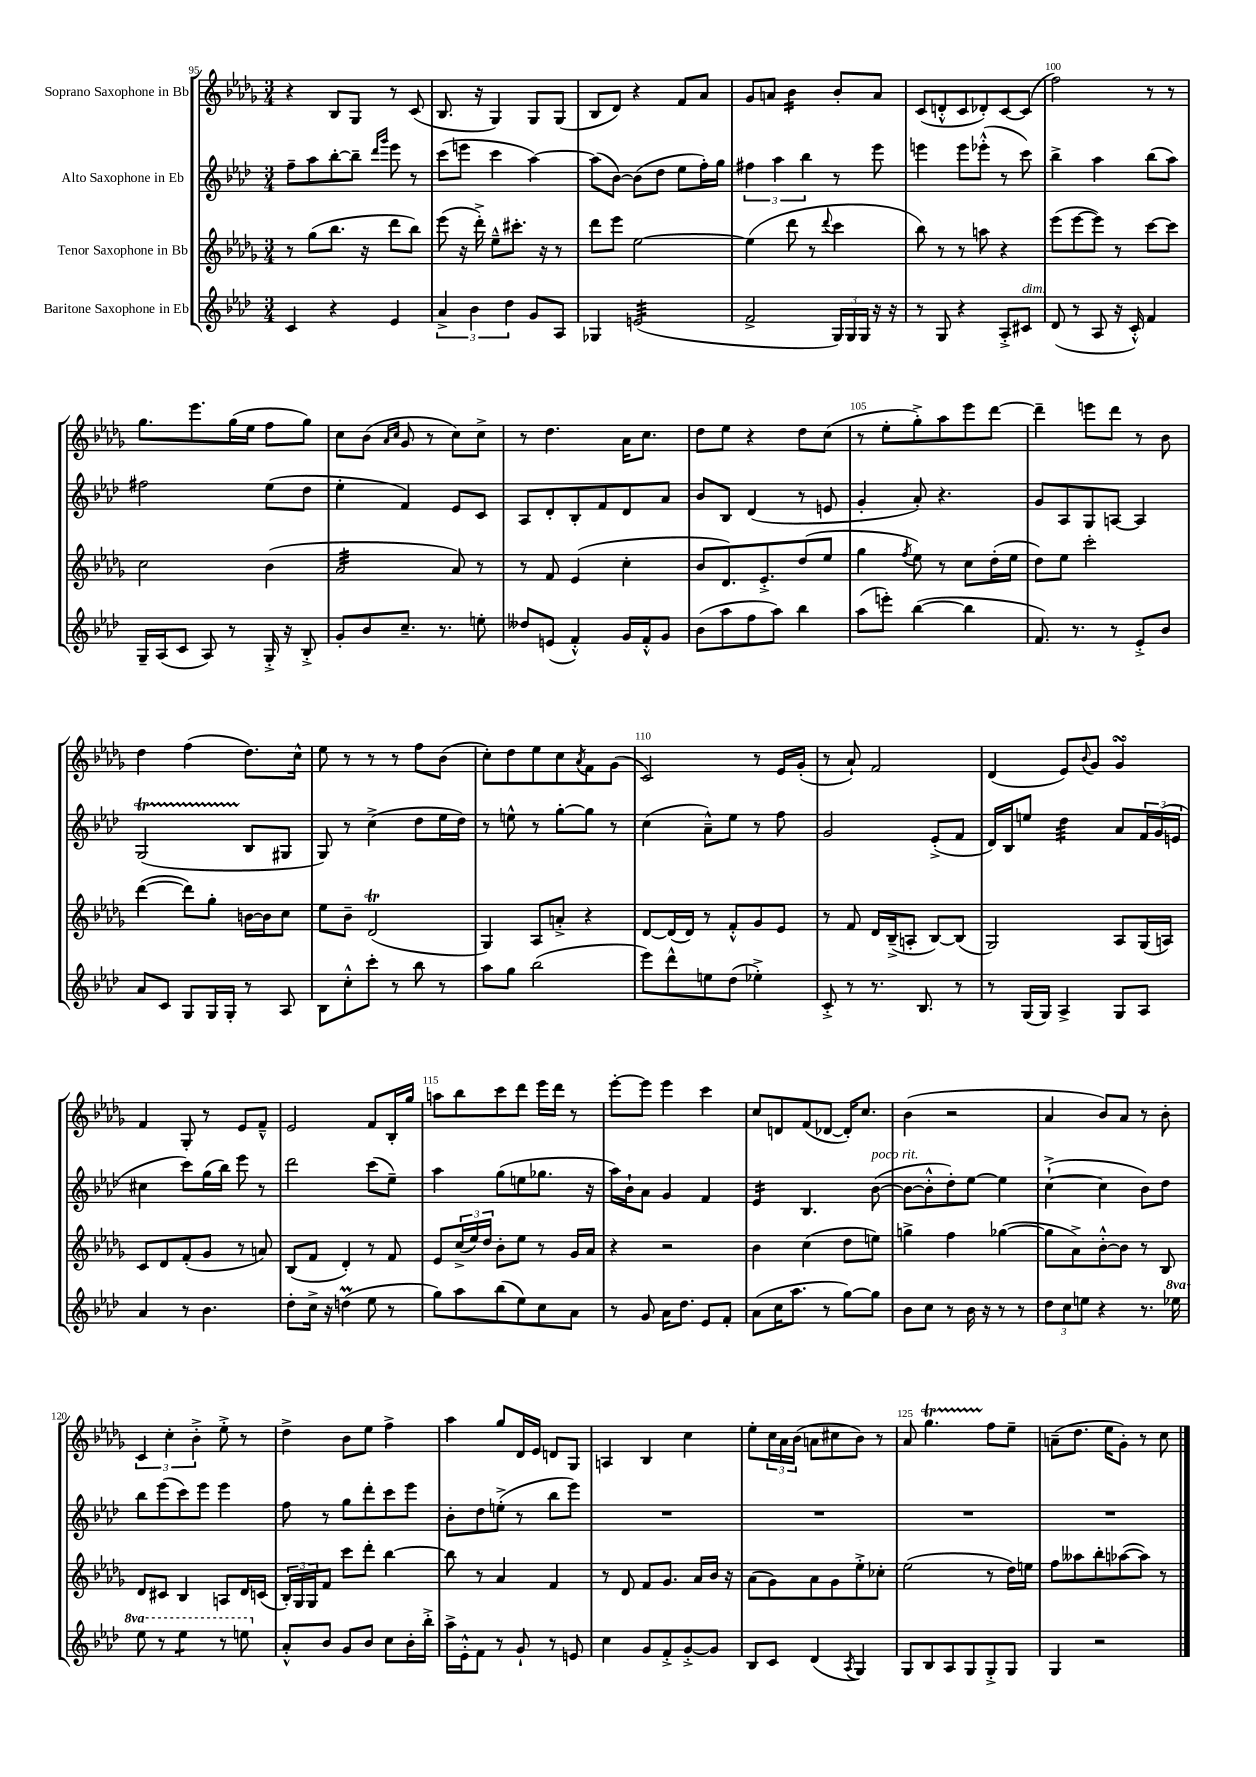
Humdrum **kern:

**kern	**kern	**kern	**kern
*staff4	*staff3	*staff2	*staff1
*clefG2	*clefG2	*clefG2	*clefG2
*k[b-e-a-d-]	*k[b-e-a-d-g-]	*k[b-e-a-d-]	*k[b-e-a-d-g-]
*M3/4	*M3/4	*M3/4	*M3/4
4c/	8r	8ff~\L	4r
.	(8gg-\L	8aa-\	.
4r	8.bb-\J	[8bb-'\	8B-/L
.	.	8bb-~\]J	8G-/J
.	16r	.	.
.	.	16qqddd-/LL	.
.	.	16qqggg/JJ	.
4e-/	8ddd-\L	8eee-\	8r
.	8bb-\J)	8r	(8c/
=	=	=	=
6a-^/	(8eee-\	(8ccc\L	8.B-/
.	16r	8eee\J	.
6b-\	.	.	.
.	16ddd-'^\)	.	16r
.	8ee-~^^\L	4ccc\	4G-/)
6dd-\	.	.	.
.	8.ccc#'\J	.	.
8g/L	.	[4aa-\)	8G-/L
.	16r	.	.
8A-/J	8r	.	(8G-/J
=	=	=	=
4G-/	8ddd-\L	(8aa-\]L	8B-/L
.	8eee-\J	[8b-\J)	8d-/J)
(2e/	[2ee-\	(8b-\]L	4r
.	.	8dd-\J	.
.	.	8ee-\L	8f/L
.	.	16ff'\L)	8a-/J
.	.	16gg\JJ	.
=	=	=	=
2f^/	(4ee-\]	6ff#\	8g-/L
.	.	.	8a/J
.	.	6aa-\	.
.	8ddd-\	.	4b-\
.	.	6bb-\	.
.	8r	.	.
.	8qqddd-/	.	.
24G/LL)	4ccc\	8r	8b-'/L
24G/	.	.	.
24G/JJ	.	.	.
16r	.	8eee-\	8a/J
16r	.	.	.
=	=	=	=
8r	8bb-\)	4eee\	(8c/L
8G/	8r	.	8d'^^/
4r	8r	8eee\L	8c/
.	8aa\	(8eee-'^^\J	8d-'/)
8A-'^/L	4r	8r	[8c/
8c#/J	.	8ccc\)	(8c/]J
=	=	=	=
(8d-/	(8eee-\L	4bb-^\	2ff\)
8r	[8eee-\	.	.
8A-/	8eee-\]J)	4aa-\	.
16r	8r	.	.
16c'^^/)	.	.	.
4f/	[8ccc\L	(8bb-\L	8r
.	8ccc\]J	8aa-\J)	8r
=	=	=	=
16G~/LL	2cc\	2ff#\	8.gg-\L
(16A-/J	.	.	.
8c/J	.	.	.
.	.	.	8.eee-\
8A-/)	.	.	.
8r	.	.	(16gg-\L
.	.	.	16ee-\JJ
16G'^/	(4b-\	(8ee-\L	8ff\L
16r	.	.	.
8B-'^/	.	8dd-\J	8gg-\J)
=	=	=	=
8g'/L	2a-/	4ee-'\	8cc\L
8b-/	.	.	(8b-\J
.	.	.	16qqa-/LL
.	.	.	16qqcc/JJ
8.cc~/J	.	4f/)	8g-/
.	.	.	8r
8.r	.	.	.
.	8a-/)	8e-/L	8cc\L)
8ee'\	8r	8c/J	8cc^\J
=	=	=	=
8dd--/L	8r	8A-/L	8r
(8e/J	8f/	8d-'/	4.dd-\
4f'^^/)	(4e-/	8B-'/	.
.	.	8f/	.
16g/LL	4cc'\	8d-/	16a-\LK
16f'^^/J	.	.	8.cc\J
8g/J	.	8a-/J	.
=	=	=	=
(8b-\L	8b-/L	8b-/L	8dd-\L
8aa-\	8.d-/)	8B-/J	8ee-\J
8ff\	.	(4d-/	4r
.	8.e-'^/	.	.
8aa-\J)	.	.	.
4bb-\	(8dd-/	8r	8dd-\L
.	8ee-/J	8e/	(8cc\J
=	=	=	=
(8aa-\L	4gg-\	4g'/	8r
8eee'\J)	.	.	8ee-'\L
.	8qff/	.	.
([4bb-\	8ee-\)	8a-'/)	8gg-'^\)
.	8r	4.r	8aa-\
4bb-\]	8cc\L	.	8eee-\
.	(16dd-'\L	.	[8ddd-\J
.	16ee-\JJ	.	.
=	=	=	=
8.f/)	8dd-\L)	8g/L	4ddd-~\]
.	8ee-\J	8A-/	.
8.r	.	.	.
.	2ccc'\	8G/	8eee\L
8r	.	[8A/J	8ddd-\J
8e-'^/L	.	4A/]	8r
8b-/J	.	.	8b-\
=	=	=	=
8a-/L	([4ddd-\	(2G/	4dd-\
8c/J	.	.	.
8G/L	8ddd-\]L)	.	(4ff\
16G/L	8gg-'\J	.	.
16G'/JJ	.	.	.
8r	[16b\LL	8B-/L	8.dd-\L)
.	16b\]J	.	.
8A-/	8cc\J	8G#/J	.
.	.	.	16cc^^\Jk
=	=	=	=
8B-\L	8ee-\L	8G/)	8ee-\
8cc'^^\	8b-~\J	8r	8r
8ccc'\J	(2d-/	(4cc^\	8r
8r	.	.	8r
8bb-\	.	8dd-\L	8ff\L
8r	.	16ee-\L	(8b-\J
.	.	16dd-\JJ)	.
=	=	=	=
8aa-\L	4G-/)	8r	8cc'\L)
8gg\J	.	8ee^^\	8dd-\
(2bb-\	8A-/L	8r	8ee-\
.	8a'^/J	[8gg'\L	8cc\
.	.	.	8qa-/
.	4r	8gg\]J	8f\
.	.	8r	(8g-\J
=	=	=	=
8eee-\L)	[8d-/L	(4cc\	2c/)
8ddd-^^\	(16d-/]L	.	.
.	16d-/JJ)	.	.
8ee\	8r	8a-~^^\L)	.
(8dd-\J	8f'^^/L	8ee-\J	.
4ee-'^\)	8g-/	8r	8r
.	8e-/J	8ff\	16e-/LL
.	.	.	(16g-'/JJ
=	=	=	=
8c'^/	8r	2g/	8r
8r	8f/	.	8a-`/)
8.r	16d-/LL	.	2f/
.	(16B-~^/J	.	.
.	8A'/J	.	.
8.B-/	.	.	.
.	[8B-/L)	(8e-'^/L	.
8r	(8B-/]J	8f/J	.
=	=	=	=
8r	2G-/)	16d-/LL)	(4d-/
.	.	16B-/J	.
(16G/LL	.	8ee/J	.
16G/JJ)	.	.	.
4A-^/	.	4dd-\	8e-/L)
.	.	.	8qqb-/
.	.	.	8g-/J
8G/L	8A-/L	8a-/L	4g-/
8A-/J	(16G-/L	24f/L	.
.	.	(24g/	.
.	16A/JJ)	.	.
.	.	24e/JJ	.
=	=	=	=
4a-/	8c/L	4cc#\	4f/
.	8d-/	.	.
8r	(8f'/	8ccc\L)	8G-'/
4.b-\	8g-/J	(16gg\L	8r
.	.	16bb-\JJ)	.
.	8r	8eee-\	8e-/L
.	8a/)	8r	8f~^^/J
=	=	=	=
8dd-'\L	(8B-/L	2ddd-\	2e-/
16cc^\Jk	8f/J	.	.
16r	.	.	.
(4dd\	4d-'/)	.	.
8ee-\	8r	(8ccc\L	8f/L
8r	8f/	8ee-~\J)	16B-'/L
.	.	.	16gg-/JJ
=	=	=	=
8gg\L)	8e-/L	4aa-\	8aa\L
8aa-\	(24cc^/L	.	8bb-\
.	24ee-/)	.	.
.	24dd-/JJ	.	.
(8bb-\	8b-'\L	(8gg\L	8ccc\
8ee-\)	8ee-\J	8ee\	8ddd-\J
8cc\	8r	8.gg-\J	16eee-\LL
.	.	.	16ddd-\JJ
8a-\J	16g-/LL	.	8r
.	16a-/JJ	16r	.
=	=	=	=
8r	4r	16aa-\LL)	[8eee-'\L
.	.	16b-`\J	.
8g/	.	8a-\J	8eee-\]J
16a-\LK	2r	4g/	4eee-\
8.dd-\J	.	.	.
8e-/L	.	4f/	4ccc\
8f'/J	.	.	.
=	=	=	=
(8a-\L	4b-\	4e-/	8cc/L
16cc\K	.	.	8d/
8.aa-\J	.	.	.
.	(4cc\	4.B-/	(8f/
8r	.	.	[8d-/J
[8gg\L)	8dd-\L	.	16d-'/]LK)
.	.	.	8.cc/J
8gg\]J	8ee\J)	([8b-\	.
=	=	=	=
8b-\L	4gg^\	8b-\_L	(4b-\
8cc\J	.	8b-'^^\]	.
8r	4ff\	8dd-'\)	2r
16b-\	.	[8ee-\J	.
16r	.	.	.
8r	([4gg-\	4ee-\]	.
8r	.	.	.
=	=	=	=
12dd-\L	8gg-\]L	([4cc`^\	4a-/
12cc\	.	.	.
.	8a-^\)	.	.
12ee\J	.	.	.
4r	[8b-'^^\	4cc\]	8b-/L)
.	8b-\]J	.	8a-/J
8.r	8r	8b-\L)	8r
.	8B-/	8dd-\J	8b-'\
16eee-\	.	.	.
=	=	=	=
8eee-\	8d-/L	8bb-\L	6c/
8r	8c#/J	(8eee-\	.
.	.	.	6cc'\
4eee-\	4B-/	8ccc\)	.
.	.	.	6b-'^\
.	.	8eee-\J	.
8r	8A/L	4eee-\	8ee-'^\
8eee\	16d-/L	.	8r
.	(16c/JJ	.	.
=	=	=	=
8a-'^^/L	24B-'/LL)	8ff\	4dd-^\
.	24G-/	.	.
.	24G-/J	.	.
8b-/J	8f/J	8r	.
8g/L	8ccc\L	8gg\L	8b-\L
8b-/J	8ddd-'\J	8ddd-'\	8ee-\J
8cc\L	[4bb-\	8ccc\	4ff^\
16b-'\L	.	8eee-\J	.
16bb-'^\JJ	.	.	.
=	=	=	=
16aa-^\LL	8bb-\]	8b-'\L	4aa-\
16e-'^^\J	.	.	.
8f\J	8r	8dd-\	.
8r	4a-/	(8ee'^\J	8gg-/L
8g`/	.	8r	16d-/L
.	.	.	16e-/JJ
8r	4f/	8bb-\L	8d/L
8e/	.	8eee-\J)	8G-/J
=	=	=	=
4cc\	8r	2.r	4A/
.	8d-/	.	.
8g/L	8f/L	.	4B-/
8f'^/	8.g-/J	.	.
[8g'^/	.	.	4cc\
.	16a-/LL	.	.
8g/]J	16b-/JJ	.	.
.	16r	.	.
=	=	=	=
8B-/L	(8a-\L	2.r	8ee-'\L
8c/J	8g-\)	.	24cc\L
.	.	.	24a-\
.	.	.	(24b-\JJ
(4d-/	8a-\	.	8a\L
.	8g-\	.	8cc#\
8qA-/	.	.	.
4G/)	8ee-'^\	.	8b-\J)
.	8cc-'\J	.	8r
=	=	=	=
8G/L	(2ee-\	2.r	8a-/
8B-/	.	.	4.gg-\
8A-/	.	.	.
8G/	.	.	.
8G'^/	8r	.	8ff\L
8G/J	16dd-\LL)	.	8ee-~\J
.	16ee\JJ	.	.
=	=	=	=
4G/	8ff\L	2.r	(8a~\L
.	8aa--\	.	8.dd-\J
2r	8bb-'\	.	.
.	.	.	16ee-\LK
.	([8aa-\	.	8g-'\J)
.	8aa-\]J)	.	8r
.	8r	.	8cc\
==	==	==	==
*-	*-	*-	*-
